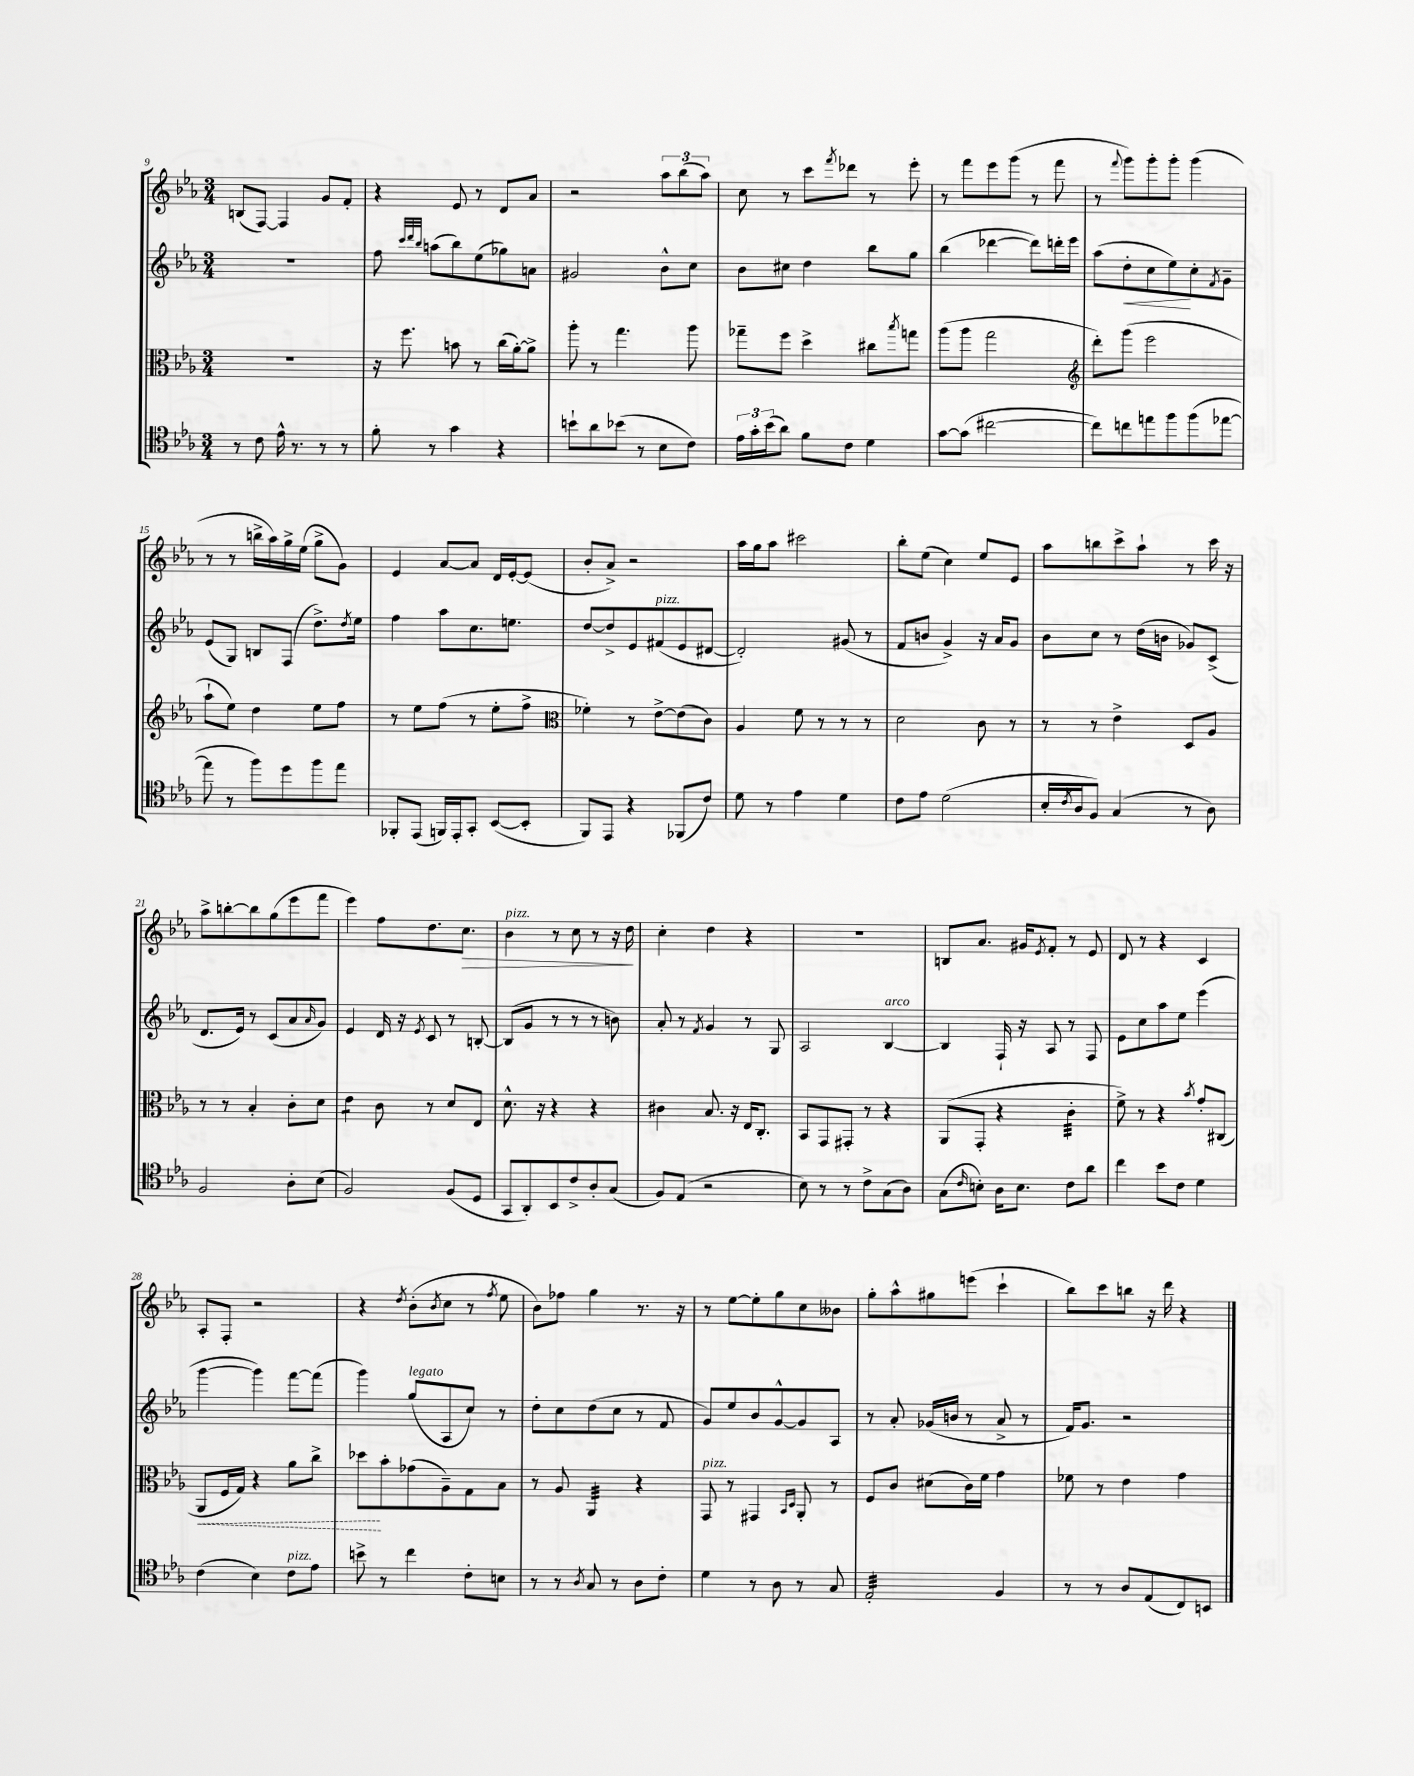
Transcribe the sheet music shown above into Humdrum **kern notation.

**kern	**kern	**kern	**kern
*staff4	*staff3	*staff2	*staff1
*clefC4	*clefC3	*clefG2	*clefG2
*k[b-e-a-]	*k[b-e-a-]	*k[b-e-a-]	*k[b-e-a-]
*M3/4	*M3/4	*M3/4	*M3/4
8r	2.r	2.r	(8B/L
8c\	.	.	[8F/J)
16e-^^\	.	.	4F/]
8.r	.	.	.
8r	.	.	8g/L
8r	.	.	8f'/J
=	=	=	=
8f'\	16r	8ff\	4r
.	8.ff\	.	.
.	.	32qqccc/LLL	.
.	.	32qqddd/	.
.	.	32qqbb-/JJJ	.
8r	.	(8aa\L	.
4g\	8b\	8bb-\)	8e-/
.	8r	(8ee-\	8r
4r	(16cc\LL	8gg-\)	8d/L
.	[16a-'\J)	.	.
.	8a-^\]J	8a\J	8a-/J
=	=	=	=
8b`\L	8aa-'\	2g#/	2r
8a-\	8r	.	.
(8b-\J	4.gg\	.	.
8r	.	.	.
8B-\L	.	8b-^^\L	12aa-\L
.	.	.	(12bb-\
8c\J)	8aa-\	8cc\J	.
.	.	.	12aa-\J)
=	=	=	=
24e-\LL	8gg-~\L	8b-\L	8cc\
24g'\	.	.	.
(24b-\J	.	.	.
8a-\J)	8ff\J	8cc#\J	8r
8f\L	4dd^\	4dd\	8ccc\L
.	.	.	8qfff/
8c\J	.	.	8ddd-\J
4d\	8cc#\L	8bb-\L	8r
.	8qbb-/	.	.
.	8gg\J	8gg\J	8eee-'\
=	=	=	=
[8g\L	(8aa-\L	(4bb-\	8r
(8g\]J	8aa-\J	.	8fff\L
[2cc#\	2gg\	[4ddd-\	8eee-\
.	.	.	(8ggg\J
.	.	8ddd-\]L)	8r
.	.	16ddd'\L	8fff\
.	.	16eee-\JJ	.
=	=	=	=
*	*clefG2	*	*
8cc#\]L)	8ddd'\L)	(8aa-\L	8r
.	.	.	8qqfff/
8cc\	(8ggg\J	8dd'\	8ggg\L)
8ee\	2eee-\	8cc\	8ggg'\
8ff\	.	8ee-\)	8ggg'\J
(8ff\	.	8cc'\	(4ggg\
.	.	8qf/	.
[8ee-\J	.	8g~\J	.
=	=	=	=
8ee-\]	8aa-`\L	(8e-/L	8r
8r	8ee-\J)	8G/J)	8r
8ff\L)	4dd\	8B/L	16bb^\LL
.	.	.	16aa-\)
8dd\	.	(8F/J	16gg^\
.	.	.	(16ee-\JJ
8ff\	8ee-\L	8.dd^\L)	8gg^\L
8ee-\J	8ff\J	.	8g\J)
.	.	8qdd/	.
.	.	16ee-\Jk	.
=	=	=	=
8FF-'/L	8r	4ff\	4e-/
(8EE-/J	8ee-\L	.	.
16FF/LL)	(8ff\J	8aa-\L	[8a-/L
16EE-'/J	.	.	.
8GG'/J	8r	8.cc\	8a-/]J
([8BB-/L	8ee-'\L	.	16d/LL
.	.	8.ee\J	[16e-'/J
8BB-'/]J	8ff^\J	.	(8e-/]J
=	=	=	=
*	*clefC3	*	*
8FF/L)	4f-'\)	[8dd/L	8b-'/L
8EE-/J	.	8dd^/]	8a-^/J)
4r	8r	8e-/	2r
.	[8e-^\L	(8f#/	.
(8FF-/L	(8e-\]	8e-/	.
8c/J)	8c\J)	[8d#/J	.
=	=	=	=
8d\	4A-/	2d#'/])	16aa-\LL
.	.	.	16gg\J
8r	.	.	8aa-\J
4e-\	8f\	.	2ccc#\
.	8r	.	.
4d\	8r	(8g#/	.
.	8r	8r	.
=	=	=	=
8c\L	2d\	8f/L	8bb-'\L
8e-\J	.	8b/J	(8ee-\J
(2d\	.	4g^/)	4cc\)
.	8c\	16r	8ee-/L
.	.	16a-/LK	.
.	8r	8g/J	8e-/J
=	=	=	=
16B-'/LL	8r	8b-\L	8aa-\L
8qc/	.	.	.
16A-/J	.	.	.
8F/J)	8r	8cc\J	8bb\
(4G/	4e-^\	8r	8ccc^\
.	.	(16dd\LL	8aa-`\J
.	.	16b\JJ	.
8r	8D/L	8g-/L)	8r
8A-\)	8A-/J	(8c^/J	16ccc\
.	.	.	16r
=	=	=	=
2F/	8r	8.d/L	8aa-^\L
.	8r	.	[8bb'\
.	.	16e-/Jk)	.
.	4B-'/	8r	8bb\]
.	.	(8c/L	(8gg\
8A-'\L	8c'\L	8a-/	8eee-\
.	.	16qqa-/	.
(8B-\J	8d\J	8g/J)	8fff\J
=	=	=	=
2F/)	4e-\	4e-/	4eee-\)
.	8c\	16d/	8ff\L
.	.	16r	.
.	.	8qe-/	.
.	8r	8c/	8.dd\
(8F/L	8d/L	8r	.
.	.	.	8.cc\J
8D/J	8E-/J	[8B'/	.
=	=	=	=
8GG/L	8.d^^\	(8B/]L	4b-\
8AA-'/)	.	8g/J	.
.	16r	.	.
8BB-/	4r	8r	8r
8c^/	.	8r	8cc\
8A-'/	4r	8r	8r
(8G/J	.	8b\)	16r
.	.	.	16dd\
=	=	=	=
8F/L)	4c#\	8a-'/	4cc'\
(8E-/J	.	8r	.
.	.	8qf/	.
2r	8.B-/	4g/	4dd\
.	16r	.	.
.	16E-/LK	8r	4r
.	8.C'/J	.	.
.	.	8G/	.
=	=	=	=
8B-\)	8BB-/L	2A-/	2.r
8r	8GG/	.	.
8r	8GG#'/J	.	.
8c^\L	8r	.	.
(8G\	4r	[4B-/	.
8A-\J)	.	.	.
=	=	=	=
(8G\L	(8AA-/L	4B-/]	8B/L
16qqc/	.	.	.
8B'\J)	8GG'/J	.	8.a-/J
16A-\LK	4r	16F`/	.
8.B\J	.	16r	16g#/LK
.	.	.	8qe-/
.	.	8A-/	8f'/J
8c\L	4c'\	8r	8r
8a-\J	.	8F/	8e-/
=	=	=	=
4cc\	8f^\)	8e-\L	8d/
.	8r	8cc\	8r
8b-\L	4r	8aa-\	4r
8c\J	.	8ee-\J	.
.	8qb-/	.	.
4d\	8g'/L	(4eee-\	4c/
.	(8C#/J	.	.
=	=	=	=
(4c\	8AA-/L	[4ggg\	8A-'/L
.	16F/L	.	8F'/J
.	16G/JJ)	.	.
4B-\)	4r	4ggg\])	2r
8c\L	8a-\L	[8fff\L	.
8e-\J	8cc^\J	(8fff\]J	.
=	=	=	=
8b^\	8dd-\L	4ggg\)	4r
8r	8b-'\	.	.
.	.	.	8qdd/
4cc\	(8g-\	(8gg/L	(8b-'\L
.	.	.	8qb-/
.	8A-~\)	8A-/	8cc\J
8c'\L	8G\	8cc/J)	8r
.	.	.	8qff/
8B\J	8B-\J	8r	8ee-\
=	=	=	=
8r	8r	8dd'\L	8b-\L)
8r	8A-/	8cc\	8ff-\J
8qA-/	.	.	.
8G/	4AA-/	(8dd\	4gg\
8r	.	8cc\J	.
8A-\L	4r	8r	8.r
8c'\J	.	8f/	.
.	.	.	16r
=	=	=	=
4d\	8GG/	8g/L)	8r
.	8r	8ee-/	[8ee-\L
8r	4GG#/	8b-/	8ee-'\]
8A-\	.	[8g^^/	8gg\
.	16qqBB-/LL	.	.
.	16qqD/JJ	.	.
8r	8AA-'/	8g/]	8cc\
8G/	8r	8A-/J	8b--\J
=	=	=	=
2E-'/	8F/L	8r	8gg'\L
.	8c/J	8a-'/	8aa-^^\
.	(8d#\L	(16g-/LL	8gg#\
.	.	16b/JJ	.
.	16c\L)	8r	(8eee\J
.	16f\JJ	.	.
4F/	4g\	8a-^/	4ccc`\
.	.	8r	.
=	=	=	=
8r	8f-\	16f/LK)	8bb-\L)
.	.	8.g/J	.
8r	8r	.	8ccc\
8A-/L	4e-\	2r	8bb\J
(8E-/	.	.	16r
.	.	.	16ddd\
8C/)	4g\	.	4r
8BB/J	.	.	.
==	==	==	==
*-	*-	*-	*-
